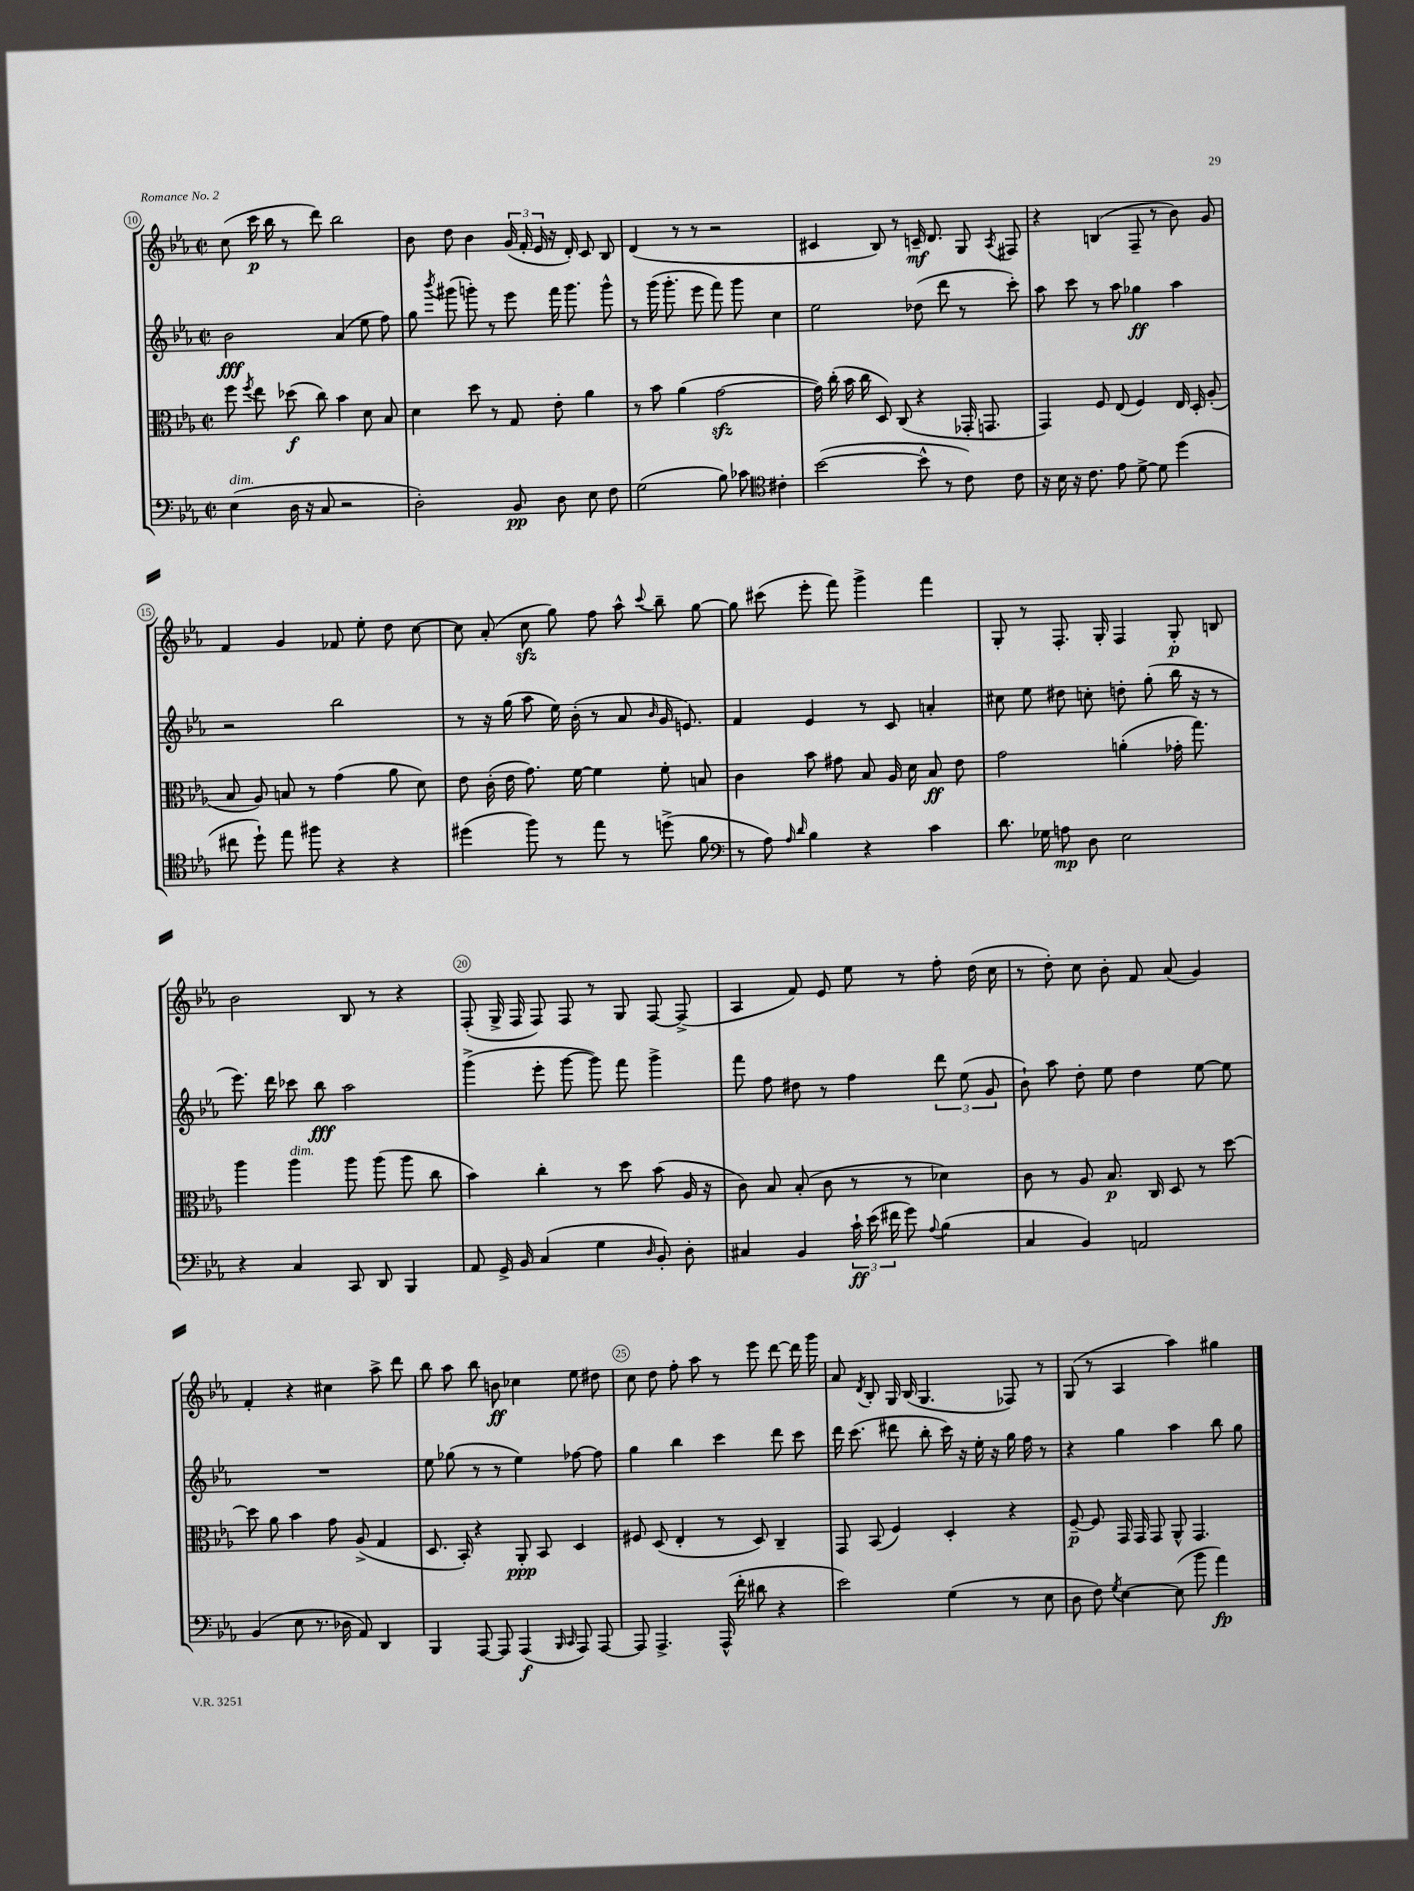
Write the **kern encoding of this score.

**kern	**kern	**kern	**kern
*staff4	*staff3	*staff2	*staff1
*clefF4	*clefC3	*clefG2	*clefG2
*k[b-e-a-]	*k[b-e-a-]	*k[b-e-a-]	*k[b-e-a-]
*M2/2	*M2/2	*M2/2	*M2/2
*met(c|)	*met(c|)	*met(c|)	*met(c|)
(4E-	8ff	2b-	(8cc
.	8qff	.	.
.	8ee-	.	16ccc
.	.	.	16bb-
16D	(8dd-	.	8r
16r	.	.	.
8C	8cc)	.	8ddd)
2r	4b-	(4a-	2bb-
.	8d	8ee-	.
.	8B-	8ff)	.
=	=	=	=
2D')	4d	8gg	8b-
.	.	8qbbb-	.
.	.	(8ggg#	8dd
.	8dd	8ggg')	4b-
.	8r	8r	.
8BB-	8G	8eee-	(24g
.	.	.	24f'
.	.	.	24e-
8D	8e-'	16fff	16r
.	.	8.ggg	16d')
8E-	4a-	.	8c
8F	.	8ggg^^	8B-
=	=	=	=
(2G	8r	8r	(4d
.	8b-	(16ggg	.
.	.	8.ggg'	.
.	(4a-	.	8r
.	.	8eee-	8r
8B-)	[2g	8fff)	2r
8c-	.	8ggg	.
*clefC4	*	*	*
4c#'	.	4cc	.
=	=	=	=
([2b-	16g])	2ee-	4c#
.	(16cc'	.	.
.	16b-	.	.
.	16cc	.	.
.	8D)	.	8B-)
.	(8C	.	8r
8b-^^]	4r	(8dd-	16c~
.	.	.	8.d
8r	.	8ddd	.
8c)	16GG-'	8r	8G
.	8.GG	.	.
.	.	.	8qA-
8c	.	8ccc')	8F#
=	=	=	=
16r	4GG)	8aa-	4r
16B-	.	.	.
16r	.	8ccc	.
8.c	.	.	.
.	8F	8r	(4B
8e-	(8E-	8aa-	.
[8d^	4F)	4gg-	8F~
8d]	.	.	8r
(4dd	16E-	4aa-	8b-)
.	16D'	.	.
.	(8A-'	.	8g
=	=	=	=
8cc#	8B-	2r	4f
8dd`)	8A-)	.	.
8ee-	8B	.	4g
8ff#	8r	.	.
4r	(4g	2bb-	8f-
.	.	.	8ee-'
4r	8a-	.	8dd
.	8d)	.	[8cc
=	=	=	=
(4dd#	8e-	8r	8cc]
.	(16c'	16r	(8a-'
.	16e-	(16gg	.
8ff)	8.g)	8aa-	8cc
8r	.	16ee-)	8gg)
.	[16f	(16b-'	.
8ee-	4f]	8r	8ff
8r	.	8a-	8aa-^^
.	.	16qqb-	8qqccc
(8dd^	8f'	16g	8bb-~
.	.	8.e)	.
8f	8B	.	[8gg
=	=	=	=
*clefF4	*	*	*
8r	4c	4f	8gg]
8A-)	.	.	(8ccc#
16qqA-	.	.	.
16qqd	.	.	.
4B-	8b-	4e-	8eee-'
.	8g#	.	8fff)
4r	8B-	8r	4ggg^
.	16A-	8c	.
.	16d	.	.
4c	8B-	4a'	4fff
.	8e-	.	.
=	=	=	=
8.d	2g	8cc#	8G'
.	.	8ee-	8r
16G-	.	.	.
8A	.	8dd#	8.F'
8D	.	8cc'	.
.	.	.	16G'
2E-	(4a'	8dd'	4F
.	.	(8gg'	.
.	16g-'	16bb-	8G'
.	8.gg)	16r	.
.	.	8r	8B
=	=	=	=
4r	4aa-	8.eee-)	2b-
.	.	16ddd	.
4C	4aa-	8ccc-	.
.	.	8bb-	.
8CC	8aa-	2aa-	8B-
8DD	(8aa-	.	8r
4BBB-	8aa-	.	4r
.	8cc	.	.
=	=	=	=
8AA-	4b-)	(4ggg^	(8F'
16GG^	.	.	16G^
16BB-	.	.	16F
(4C	4cc'	8eee-'	8F)
.	.	[8ggg	8F
4G	8r	8ggg])	8r
.	8dd	8fff	8G
16qqD	.	.	.
8BB-')	(8b-	4ggg^	[8F
8D'	16A-	.	(8F^]
.	16r	.	.
=	=	=	=
4C#	8c)	8fff	4A-
.	8B-	8ff	.
4BB-	(8B-'	8dd#	8f)
.	8c	8r	8e-
24c`	8r	4ff	8ee-
(24e-	.	.	.
24f#	.	.	.
8g)	8r	.	8r
8qqA-	.	.	.
(4B-	4d-)	12ddd	8ff'
.	.	(12ee-	.
.	.	.	(16dd
.	.	12g	.
.	.	.	16cc
=	=	=	=
4C	8c	8b-`)	8r
.	8r	8aa-	8dd')
4BB-)	8A-	8dd'	8cc
.	8.B-	8ee-	8b-'
2AA	.	4dd	8f
.	16C	.	.
.	8D	.	(8a-
.	8r	[8ee-	4g)
.	[8dd	8ee-]	.
=	=	=	=
(4BB-	8dd]	1r	4f'
.	8a-	.	.
8E-	4b-	.	4r
8.r	.	.	.
.	8g	.	4cc#
16D-	.	.	.
8AA-)	(8A-^	.	.
4DD	4G	.	8aa-^
.	.	.	8ddd
=	=	=	=
4BBB-	8.D	8ee-	8bb-
.	.	(8gg-	8aa-
.	16BB-')	.	.
[8AAA-	4r	8r	8bb-
8AAA-]	.	8r	8b
(4AAA-	8AA-'	4ee-)	4cc-
.	8BB-	.	.
16qqBBB-	.	.	.
16qqCC	.	.	.
8AAA-)	4D	[8ff-	8ee-
[8AAA-	.	8ff-]	8dd#
=	=	=	=
8AAA-]	8F#	4gg	8cc
4.AAA-^	(8D	.	8dd
.	4E-'	4bb-	8ff'
.	.	.	8aa-
(16AAA-^^	8r	4ccc	8r
16f'	.	.	.
8d#	8D)	.	8eee-
4r	4C~	8ddd	[8ddd
.	.	8ccc	16ddd]
.	.	.	16ggg
=	=	=	=
2e-)	8GG	16ddd	8a-
.	.	(8.ccc	.
.	.	.	8qd
.	(8BB-	.	8B-'
.	4F)	8ddd#	16G
.	.	.	(16B-
.	.	8bb-'	4.G
(4G	4D'	16ccc)	.
.	.	16r	.
.	.	16ee-'	.
.	.	16r	.
8r	4r	16gg	8F-)
.	.	16ff	.
8E-	.	8r	8r
=	=	=	=
8D	[8F~	4r	(8G
8F)	8F]	.	8r
8qG	.	.	.
[4E-	16GG	4gg	4A-
.	16GG	.	.
.	8GG	.	.
(8E-]	8AA-^^	4aa-	4aa-)
8b-	4.GG	.	.
4a-)	.	8bb-	4gg#
.	.	8gg	.
==	==	==	==
*-	*-	*-	*-
